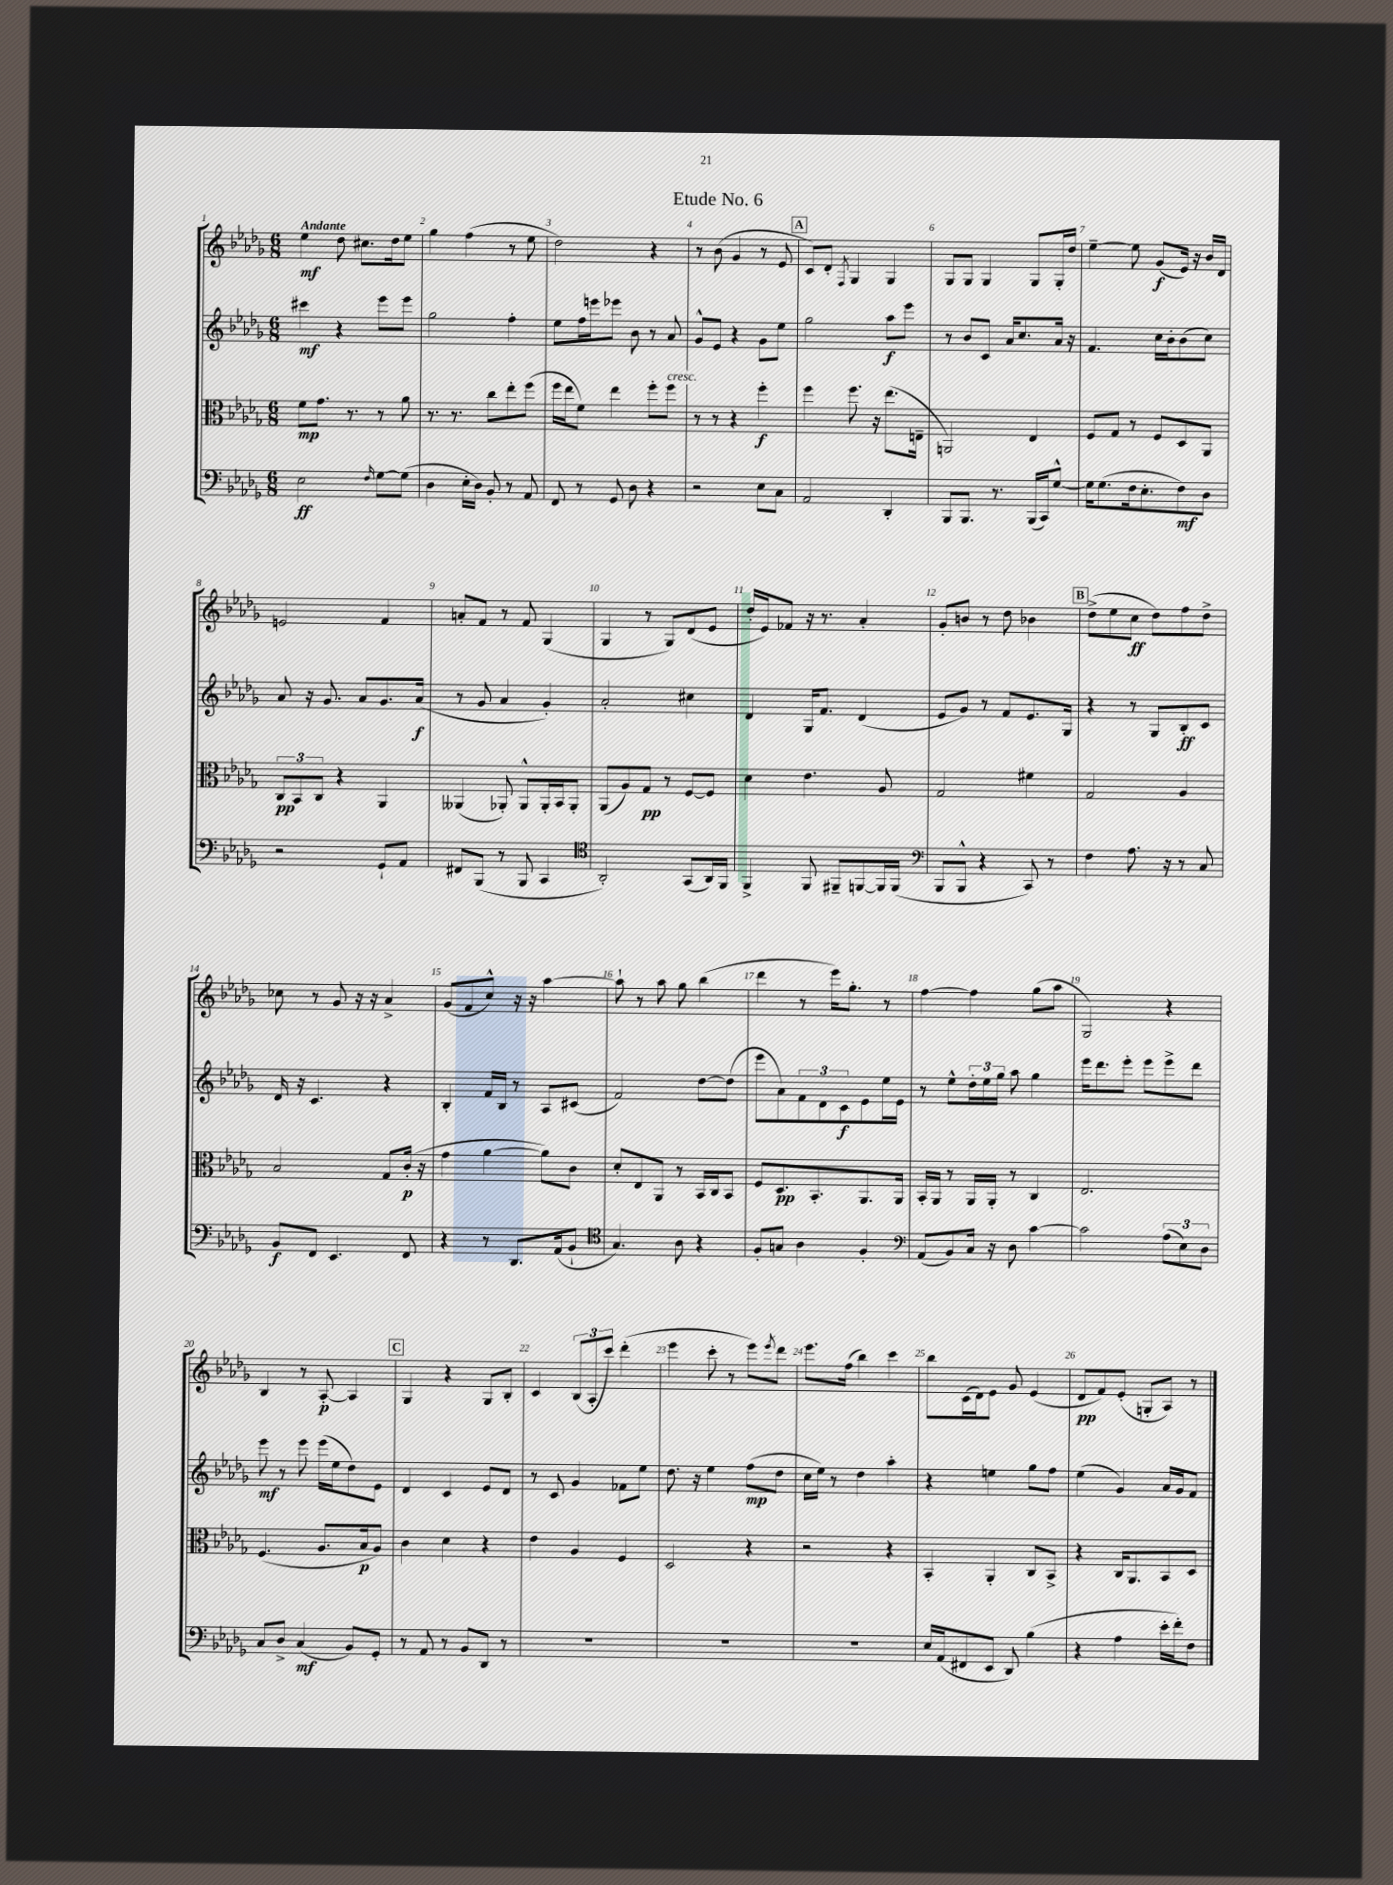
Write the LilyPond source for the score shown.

\header { title = "Etude No. 6" }
<<
\new StaffGroup <<
\new Staff = "s0" {
    \clef treble \key des \major \numericTimeSignature \time 6/8 \tempo "Andante"
    ees''4\mf des''8 cis''8. des''16 ees''8 |
    ges''4 f''4( r8 ees''8 |
    des''2) r4 |
    r8 bes'8( ges'4 r8 ees'8 |
    \mark \markup { \box "A" } c'8) des'8-. \acciaccatura { f8 } ges4 ges4 |
    ges8 ges8 ges4 ges8 ges16-. des''16 |
    ees''4~-- ees''8 ges'8\f( ees'16) r16 bes'16 des'16 |
    e'2 f'4 |
    a'8-. f'8 r8 f'8 ges4( |
    ges4 r8 ges8) des'8( ees'8 |
    des''16-. ees'16) fes'8 r16 r8. aes'4-. |
    ges'8-. b'8 r8 des''8 bes'4 |
    \mark \markup { \box "B" } des''8->( ees''8 c''8\ff des''8) f''8 des''8-> |
    ces''8 r8 ges'8 r16 r16 aes'4-> |
    ges'8( f'8 c''8-^) r16 r16 aes''4~ |
    aes''8-! r8 aes''8 ges''8 bes''4( |
    des'''4 r8 ees'''16) ges''8.-. r8 |
    f''4~ f''4 ges''8( aes''8 |
    ges2) r4 |
    bes4 r8 aes8~-.\p aes4 |
    \mark \markup { \box "C" } ges4 r4 ges8 bes8-. |
    c'4 \tuplet 3/2 { bes8( aes8-. c'''8) } des'''4-.( |
    ees'''4 c'''8-. r8 ees'''8) \acciaccatura { ees'''8 } des'''8 |
    ees'''8. f''16( bes''4) c'''4 |
    bes''8 c'16( des'16) ees'8 ges'8 ees'4( |
    des'8\pp f'8) ees'8-.( g8-. aes8) r8 \bar "|." |
}
\new Staff = "s1" {
    \clef treble \key des \major \numericTimeSignature \time 6/8
    cis'''4\mf r4 ees'''8 ees'''8 |
    ges''2 f''4-. |
    ees''8 f''16 e'''16 ees'''8 bes'8 r8 aes'8 |
    ges'8-^ ees'8 r4 ges'8 ees''8 |
    \mark \markup { \box "A" } ges''2 aes''8\f ees'''8 |
    r8 bes'8 c'8 aes'16 c''8. aes'16 r16 |
    f'4. c''16 bes'16-. bes'8( c''8) |
    aes'8 r16 ges'8. aes'8 ges'8. aes'16\f( |
    r8 ges'8 aes'4 ges'4-.) |
    aes'2-. cis''4 |
    des'4 ges16 f'8. des'4( |
    ees'8 ges'8) r8 f'8 ees'8. ges16 |
    \mark \markup { \box "B" } r4 r8 ges8 bes8-.\ff c'8 |
    des'16 r16 c'4. r4 |
    bes4-. f'16 bes16 r8 aes8 cis'8( |
    f'2) des''8~ des''8( |
    ees'''8 aes'8) \tuplet 3/2 { f'8 des'8 c'8\f } ees'8 ees''16 ees'16 |
    r8 ees''8-^ \tuplet 3/2 { des''16-. ees''16 ges''16 } aes''8 ges''4 |
    ees'''16 des'''8. ees'''8-. ees'''8 ees'''8-> des'''8 |
    ees'''8\mf r8 ees'''8 ees'''16( ees''16 des''8) ees'8 |
    \mark \markup { \box "C" } des'4 c'4 ees'8 des'8 |
    r8 c'8 ges'4 fes'8 ees''8 |
    des''8. r16 ees''4 f''8\mp( des''8 |
    c''16 ees''16) r8 des''4 aes''4-. |
    r4 e''4 ges''8 f''8 |
    ees''4( ges'4) aes'16 ges'16 f'8 \bar "|." |
}
\new Staff = "s2" {
    \clef alto \key des \major \numericTimeSignature \time 6/8
    f'8\mp ges'8. r8. r8 aes'8 |
    r8. r8. c''8 ees''8-. f''8( |
    f''16 ees''16 f'8) ees''4 f''8-. f''8^\markup { \italic "cresc." } |
    r8 r8 r4 f''4-.\f |
    \mark \markup { \box "A" } f''4 f''8. r16 ees''8.( e16-- |
    a,2) ees4 |
    f8 ges8 r8 f8 des8 aes,8 |
    \tuplet 3/2 { c8\pp bes,8 c8 } r4 aes,4 |
    aeses,4( aes,8-.) aes,8-^ aes,16-. bes,16 aes,8-. |
    aes,8( aes8) ges8\pp r8 f8~ f8 |
    des'4 ees'4. aes8 |
    ges2 fis'4 |
    \mark \markup { \box "B" } ges2 aes4 |
    bes2 ges8 c'16-.\p( r16 |
    ges'4 aes'4~ aes'8) c'8 |
    des'8-. ees8 aes,8 r8 bes,16 c16 bes,8 |
    f8 des8.\pp bes,8.-. aes,8. aes,16 |
    bes,16-. aes,16 r8 aes,16 aes,16-. r8 c4 |
    ees2. |
    f4.( aes8. bes16\p aes8) |
    \mark \markup { \box "C" } c'4 des'4 r4 |
    ees'4 aes4 f4 |
    des2 r4 |
    r2 r4 |
    bes,4-. aes,4-. c8 bes,8-> |
    r4 c16 aes,8. bes,8 des8 \bar "|." |
}
\new Staff = "s3" {
    \clef bass \key des \major \numericTimeSignature \time 6/8
    ees2\ff \grace { f16 } ges8~ ges8( |
    des4 ees16-. des16) bes,8-. r8 aes,8 |
    f,8 r8 ges,8 des8 r4 |
    r2 ees8 c8 |
    \mark \markup { \box "A" } aes,2 des,4-. |
    bes,,8 bes,,8. r8. bes,,16( c,16) ges8~-^ |
    ges16 ges8.( f16 ees8.-. f8\mf) des8 |
    r2 ges,8-! aes,8 |
    fis,8 bes,,8( r8 bes,,8 c,4 |
    \clef tenor aes,2-.) ges,8( aes,16) f,16 |
    f,4-> f,8 fis,8-- f,8~ f,16 f,16( |
    \clef bass bes,,8 bes,,8-^ r4 c,8) r8 |
    \mark \markup { \box "B" } f4 aes8. r16 r8 c8 |
    bes,8\f f,8 ees,4. f,8 |
    r4 r8 des,8. aes,16( bes,8-! |
    \clef tenor ges4.) aes8 r4 |
    f8-. g8 aes4 f4-. |
    \clef bass aes,8( bes,8) c16 r16 des8 c'4~ |
    c'2 \tuplet 3/2 { aes8( ees8) des8 } |
    c8 des8-> c4\mf( bes,8) ges,8-. |
    \mark \markup { \box "C" } r8 aes,8 r8 bes,8 des,8 r8 |
    R2. |
    R2. |
    R2. |
    ees16 aes,16( fis,8 ees,8 des,8) bes4( |
    r4 aes4 ees'16-. f'16-.) f8 \bar "|." |
}
>>
>>
\layout { \context { \Score \override BarNumber.break-visibility = ##(#f #t #t) barNumberVisibility = #all-bar-numbers-visible } }
